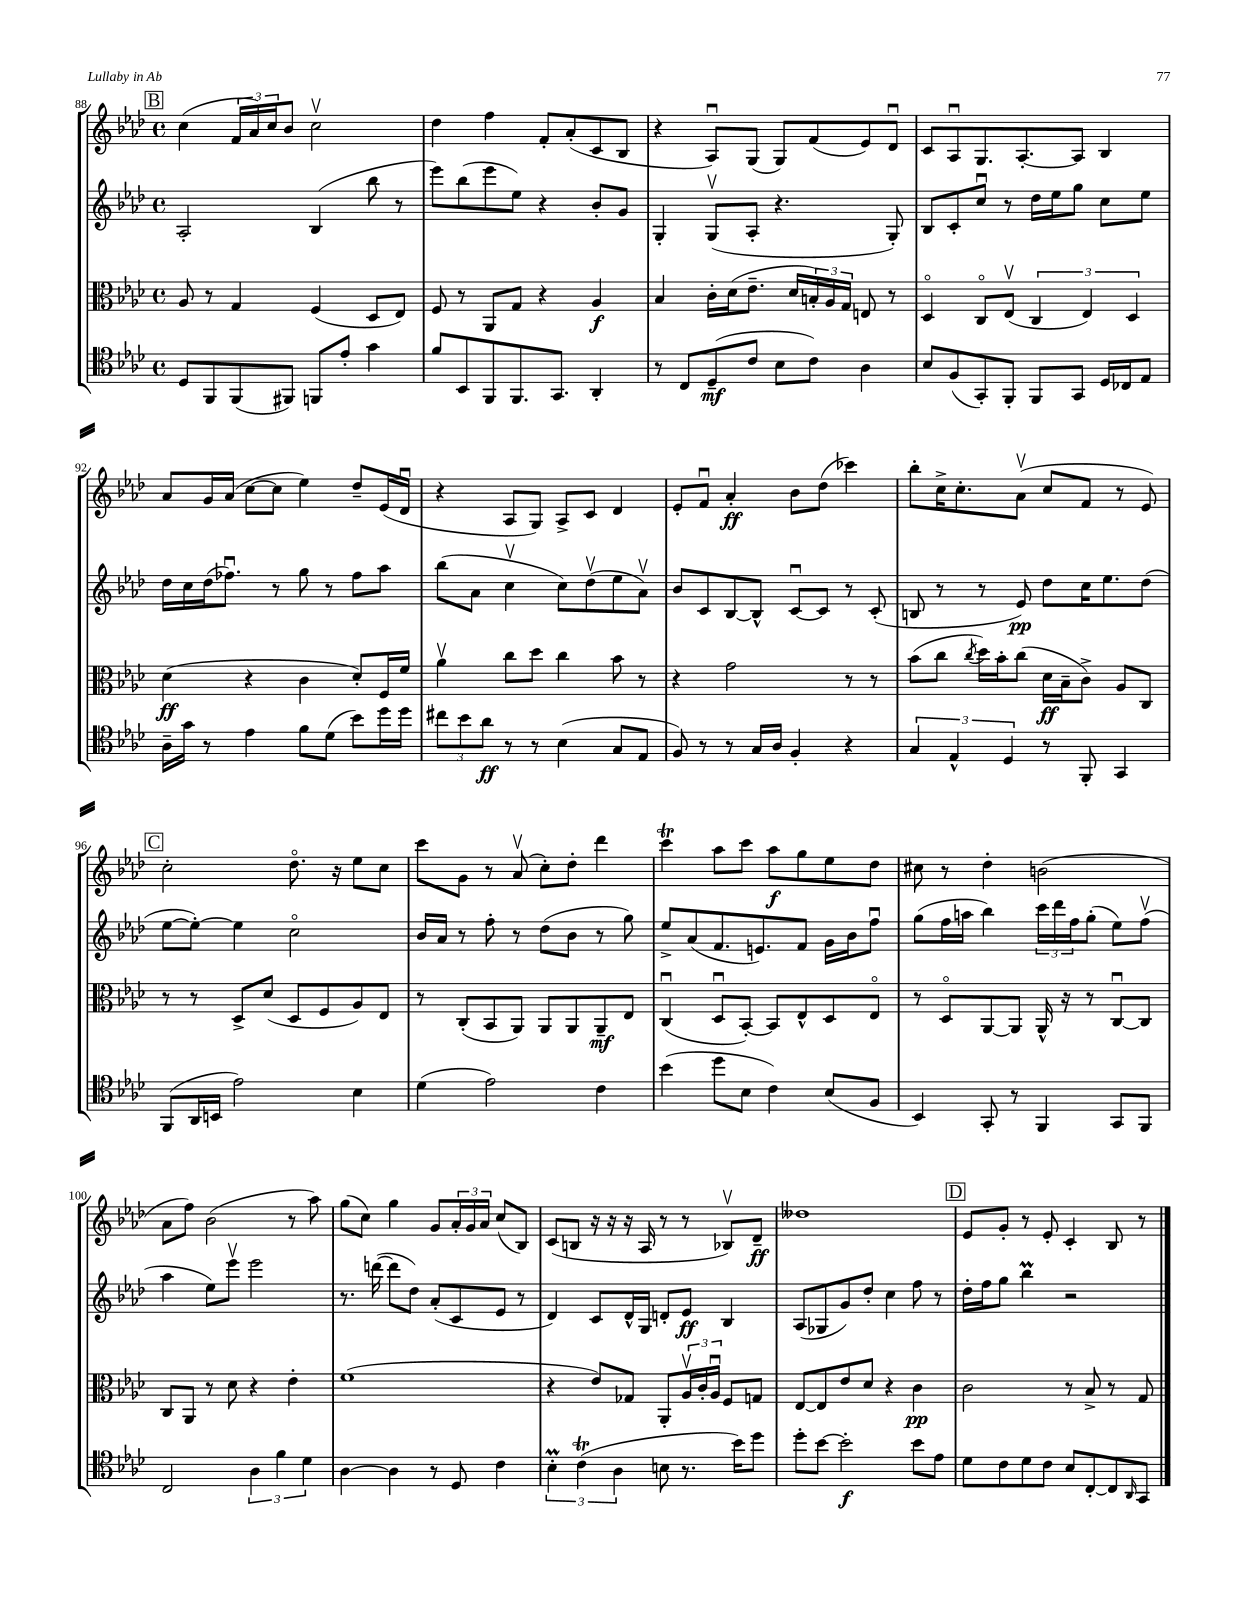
<<
\new StaffGroup <<
\new Staff = "s0" {
    \clef treble \key aes \major \defaultTimeSignature \time 4/4
    \mark \markup { \box "B" } c''4( \tuplet 3/2 { f'16 aes'16) c''16 } bes'8 c''2\upbow |
    des''4 f''4 f'8-. aes'8-.( c'8 bes8 |
    r4 aes8\downbow) g8( g8) f'8( ees'8) des'8\downbow |
    c'8 aes8\downbow g8. aes8.~-. aes8 bes4 |
    aes'8 g'16 aes'16( c''8~ c''8 ees''4) des''8-- ees'16( des'16\downbow |
    r4 aes8 g8) aes8-> c'8 des'4 |
    ees'8-. f'8\downbow aes'4-.\ff bes'8 des''8( ces'''4) |
    bes''8-. c''16-> c''8.-. aes'8\upbow( c''8 f'8 r8 ees'8) |
    \mark \markup { \box "C" } c''2-. des''8.\flageolet r16 ees''8 c''8 |
    c'''8 g'8 r8 aes'8\upbow( c''8-.) des''8-. des'''4 |
    c'''4\trill aes''8 c'''8 aes''8\f g''8 ees''8 des''8 |
    cis''8 r8 des''4-. b'2( |
    aes'8 f''8) bes'2( r8 aes''8) |
    g''8( c''8) g''4 g'8 \tuplet 3/2 { aes'16-. g'16 aes'16 } c''8( bes8) |
    c'8( b8 r16 r16 r16 aes16 r8 r8 bes8\upbow) des'8--\ff |
    deses''1 |
    \mark \markup { \box "D" } ees'8 g'8-. r8 ees'8-. c'4-. bes8 r8 \bar "|." |
}
\new Staff = "s1" {
    \clef treble \key aes \major \defaultTimeSignature \time 4/4
    \mark \markup { \box "B" } aes2-. bes4( bes''8 r8 |
    ees'''8) bes''8( ees'''8 ees''8) r4 bes'8-. g'8 |
    g4-. g8\upbow( aes8-. r4. g8-.) |
    bes8 c'8-. c''8\downbow r8 des''16 ees''16 g''8 c''8 ees''8 |
    des''16 c''16 des''16( fes''8.\downbow) r8 g''8 r8 fes''8 aes''8 |
    bes''8( aes'8 c''4\upbow c''8) des''8\upbow( ees''8 aes'8\upbow) |
    bes'8 c'8 bes8~ bes8-^ c'8~\downbow c'8 r8 c'8-.( |
    b8 r8 r8 ees'8\pp) des''8 c''16 ees''8. des''8( |
    \mark \markup { \box "C" } ees''8~ ees''8~-.) ees''4 c''2\flageolet |
    bes'16 aes'16 r8 f''8-. r8 des''8( bes'8 r8 g''8) |
    ees''8-> aes'8( f'8. e'8.) f'8 g'16 bes'16 f''8\downbow |
    g''8( f''16 a''16 bes''4) \tuplet 3/2 { c'''16 des'''16 f''16 } g''8-.( ees''8) f''8\upbow( |
    aes''4 ees''8) ees'''8\upbow ees'''2 |
    r8. d'''16~( d'''8 des''8) aes'8-.( c'8 ees'8 r8 |
    des'4) c'8 des'16-^ g16 d'8-. ees'8\ff bes4 |
    aes8( ges8 g'8) des''8-. c''4 f''8 r8 |
    \mark \markup { \box "D" } des''16-. f''16 g''8 bes''4\prall r2 \bar "|." |
}
\new Staff = "s2" {
    \clef alto \key aes \major \defaultTimeSignature \time 4/4
    \mark \markup { \box "B" } aes8 r8 g4 f4( des8 ees8) |
    f8 r8 aes,8 g8 r4 aes4\f |
    bes4 c'16-. des'16( ees'8.-- des'16 \tuplet 3/2 { b16-.) aes16 g16 } e8 r8 |
    des4\flageolet c8\flageolet ees8\upbow( \tuplet 3/2 { c4 ees4) des4 } |
    des'4\ff( r4 c'4 des'8-.) f16 f'16 |
    aes'4\upbow c''8 des''8 c''4 bes'8 r8 |
    r4 g'2 r8 r8 |
    bes'8( c''8 \acciaccatura { c''8 } des''16) bes'16-. c''8( des'16\ff bes16-- c'8->) aes8 c8 |
    \mark \markup { \box "C" } r8 r8 des8-> des'8( des8 f8 aes8) ees8 |
    r8 c8-.( bes,8 aes,8) aes,8 aes,8 aes,8--\mf ees8 |
    c4\downbow( des8\downbow bes,8~-.) bes,8 ees8-^ des8 ees8\flageolet |
    r8 des8\flageolet aes,8~ aes,8 aes,16-^ r16 r8 c8~\downbow c8 |
    c8 aes,8 r8 des'8 r4 ees'4-. |
    f'1( |
    r4 ees'8) ges8 aes,8-. \tuplet 3/2 { aes16\upbow c'16-. aes16\downbow } f8 g8 |
    ees8~ ees8 ees'8 des'8 r4 c'4\pp |
    \mark \markup { \box "D" } c'2 r8 bes8-> r8 g8 \bar "|." |
}
\new Staff = "s3" {
    \clef tenor \key aes \major \defaultTimeSignature \time 4/4
    \mark \markup { \box "B" } des8 f,8 f,8( fis,8) f,8 ees'8-. g'4 |
    f'8 bes,8 f,8 f,8. g,8. aes,4-. |
    r8 c8 des8--\mf( c'8 bes8 c'8) aes4 |
    bes8 f8( g,8-.) f,8-. f,8 g,8 des16 ces16 ees8 |
    aes16-- g'16 r8 ees'4 f'8 des'8( bes'8) des''16 des''16 |
    \tuplet 3/2 { cis''8 bes'8 aes'8\ff } r8 r8 bes4( g8 ees8 |
    f8) r8 r8 g16 aes16 f4-. r4 |
    \tuplet 3/2 { g4 ees4-^ des4 } r8 f,8-. g,4 |
    \mark \markup { \box "C" } f,8( aes,16 b,16 ees'2) bes4 |
    des'4( ees'2) c'4 |
    bes'4( des''8 bes8 c'4) bes8( f8 |
    bes,4) g,8-. r8 f,4 g,8 f,8 |
    c2 \tuplet 3/2 { aes4 f'4 des'4 } |
    aes4~ aes4 r8 des8 c'4 |
    \tuplet 3/2 { bes4-.\prall c'4\trill( aes4 } b8 r8. bes'16) des''8 |
    des''8-. bes'8~ bes'2-.\f bes'8 ees'8 |
    \mark \markup { \box "D" } des'8 c'8 des'8 c'8 bes8 c8~-. c8 \grace { aes,16 } g,8 \bar "|." |
}
>>
>>
\layout { \context { \Score currentBarNumber = #88 } }
